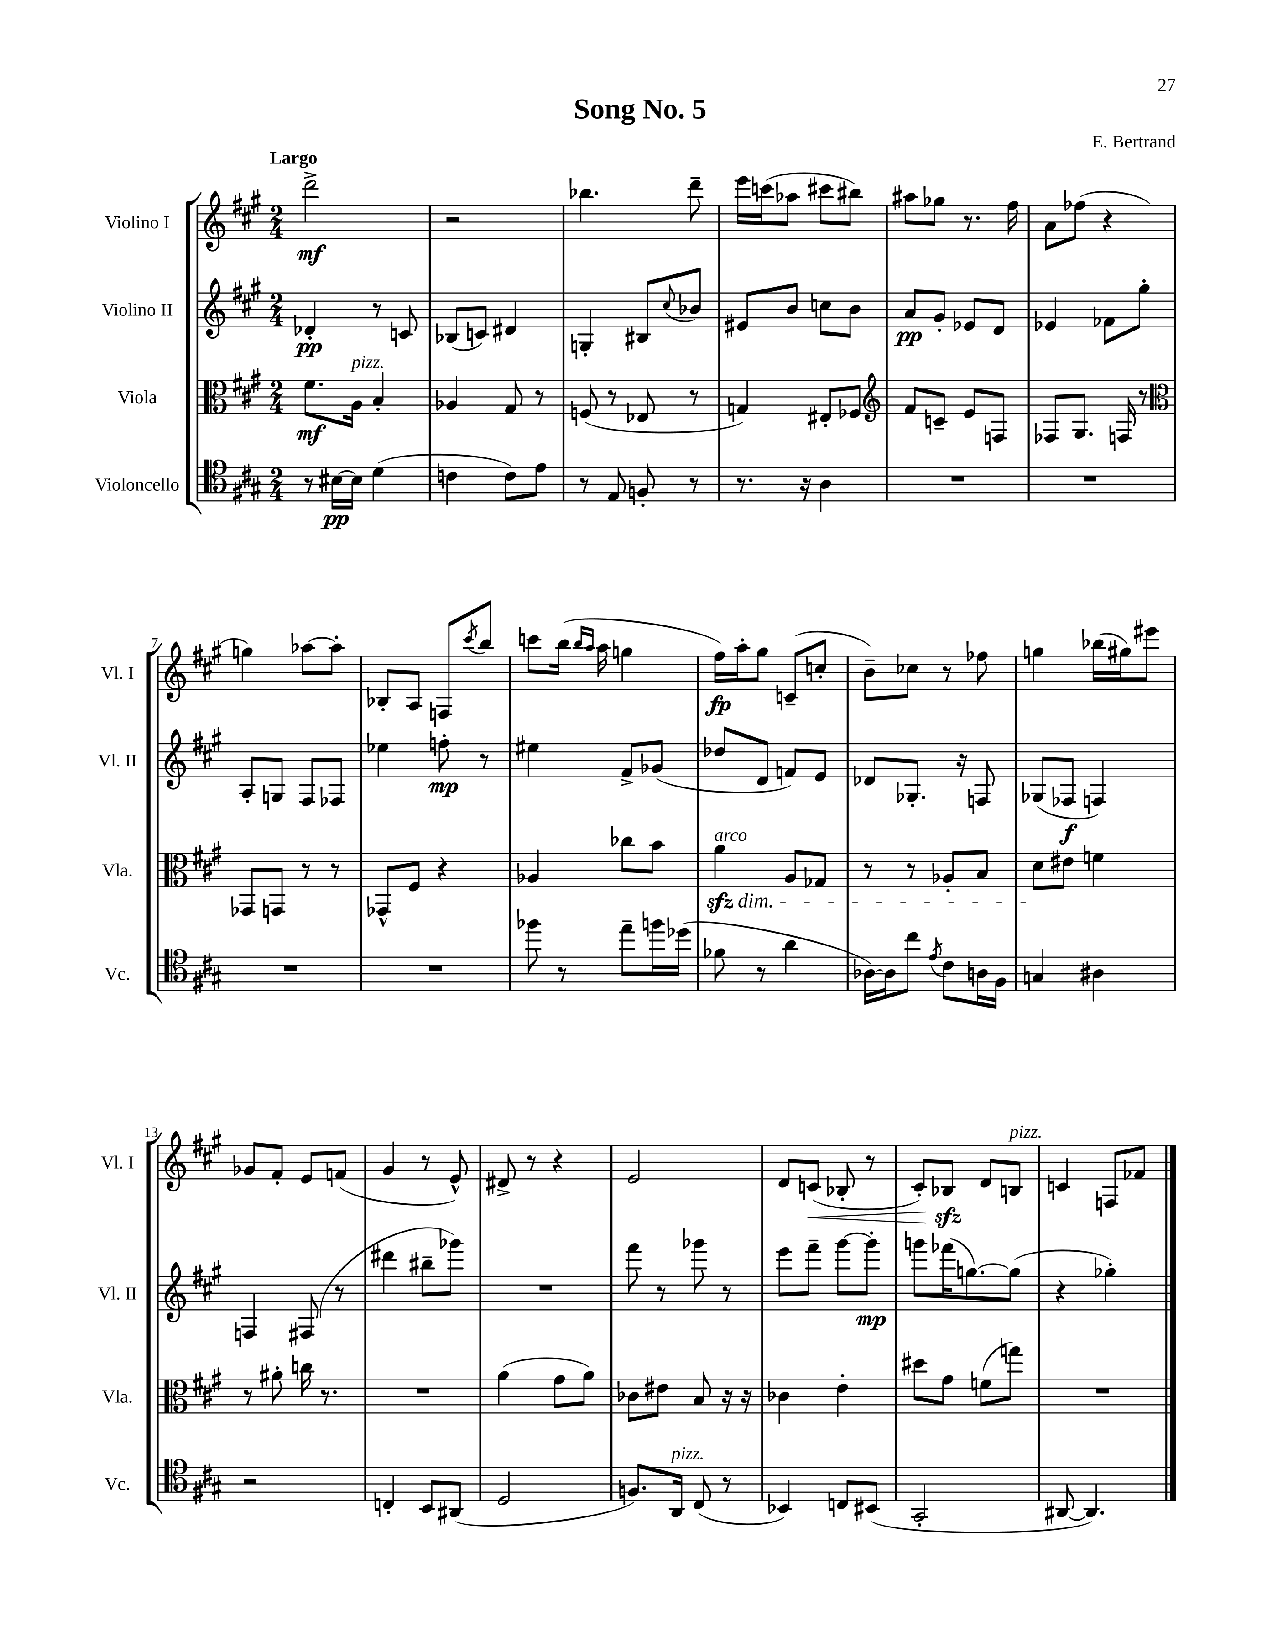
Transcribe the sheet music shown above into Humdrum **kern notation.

**kern	**kern	**kern	**kern
*staff4	*staff3	*staff2	*staff1
*clefC4	*clefC3	*clefG2	*clefG2
*k[f#c#g#]	*k[f#c#g#]	*k[f#c#g#]	*k[f#c#g#]
*M2/4	*M2/4	*M2/4	*M2/4
8r	8.f#	4d-'	2ddd^
[16B#	.	.	.
16B#]	16A	.	.
(4d	4B'	8r	.
.	.	8c	.
=	=	=	=
4c	4A-	(8B-	2r
.	.	8c)	.
8c)	8G#	4d#	.
8e	8r	.	.
=	=	=	=
8r	(8F	4G'	4.bb-
8E	8r	.	.
8F'	8E-	8B#	.
.	.	8qqcc#	.
8r	8r	8b-	8ddd~
=	=	=	=
8.r	4G)	8e#	16eee
.	.	.	(16ccc
.	.	8b	8aa-
16r	.	.	.
4A	8E#'	8cc	8ccc#
.	8F-	8b	8bb#)
=	=	=	=
*	*clefG2	*	*
2r	8f#	8a	8aa#
.	8c~	8g#'	8gg-
.	8e	8e-	8.r
.	8F	8d	.
.	.	.	16ff#
=	=	=	=
2r	8F-	4e-	8a
.	8.G#	.	(8ff-
.	.	8f-	4r
.	16F	.	.
.	8r	8gg#'	.
=	=	=	=
*	*clefC3	*	*
2r	8GG-	8A'	4gg)
.	8GG	8G	.
.	8r	8F#	[8aa-
.	8r	8F-	8aa-']
=	=	=	=
2r	8GG-^^	4ee-	8B-'
.	8F#	.	8A
.	4r	8ff'	8F
.	.	.	8qccc#
.	.	8r	8bb
=	=	=	=
8ff-	4A-	4ee#	8ccc
8r	.	.	(16bb
.	.	.	16qqbb
.	.	.	16qqaa
.	.	.	16aa
8ee~	8cc-	8f#^	4gg
16ff	8b	(8g-	.
(16dd-	.	.	.
=	=	=	=
8f-	4a	8dd-	16ff#)
.	.	.	16aa'
8r	.	8d	8gg#
4a	8A	8f)	(8c~
.	8G-	8e	8cc'
=	=	=	=
[16A-)	8r	8d-	8b~)
16A-]	.	.	.
8cc#	8r	8.G-'	8cc-
8qe	.	.	.
8c#	8A-'	.	8r
.	.	16r	.
16A	8B	8F	8ff-
16F#	.	.	.
=	=	=	=
4G	8d	(8G-	4gg
.	8e#	8F-	.
4A#	4f	4F)	(16bb-
.	.	.	16gg#)
.	.	.	8eee#
=	=	=	=
2r	8r	4F	8g-
.	8a#'	.	8f#'
.	16cc	(8F#	8e
.	8.r	.	.
.	.	8r	(8f
=	=	=	=
4C'	2r	4ddd#	4g#
8BB	.	8bb#~	8r
(8AA#	.	8ggg-)	8e^^)
=	=	=	=
2D	(4a	2r	8d#^
.	.	.	8r
.	8g#	.	4r
.	8a)	.	.
=	=	=	=
8.F)	8c-	8fff#	2e
.	8e#	8r	.
16AA	.	.	.
(8C#	8B	8ggg-	.
8r	16r	8r	.
.	16r	.	.
=	=	=	=
4BB-)	4c-	8eee	8d
.	.	8fff#~	(8c
8C	4e'	[8ggg#	8B-'
(8BB#	.	8ggg#']	8r
=	=	=	=
2GG#'	8dd#	8ggg	8c#')
.	8g#	(16fff-	8B-
.	.	[8.gg)	.
.	(8f	.	8d
.	8gg)	(8gg]	8B
=	=	=	=
[8AA#	2r	4r	4c
4.AA#])	.	.	.
.	.	4gg-')	8F
.	.	.	8f-
==	==	==	==
*-	*-	*-	*-
